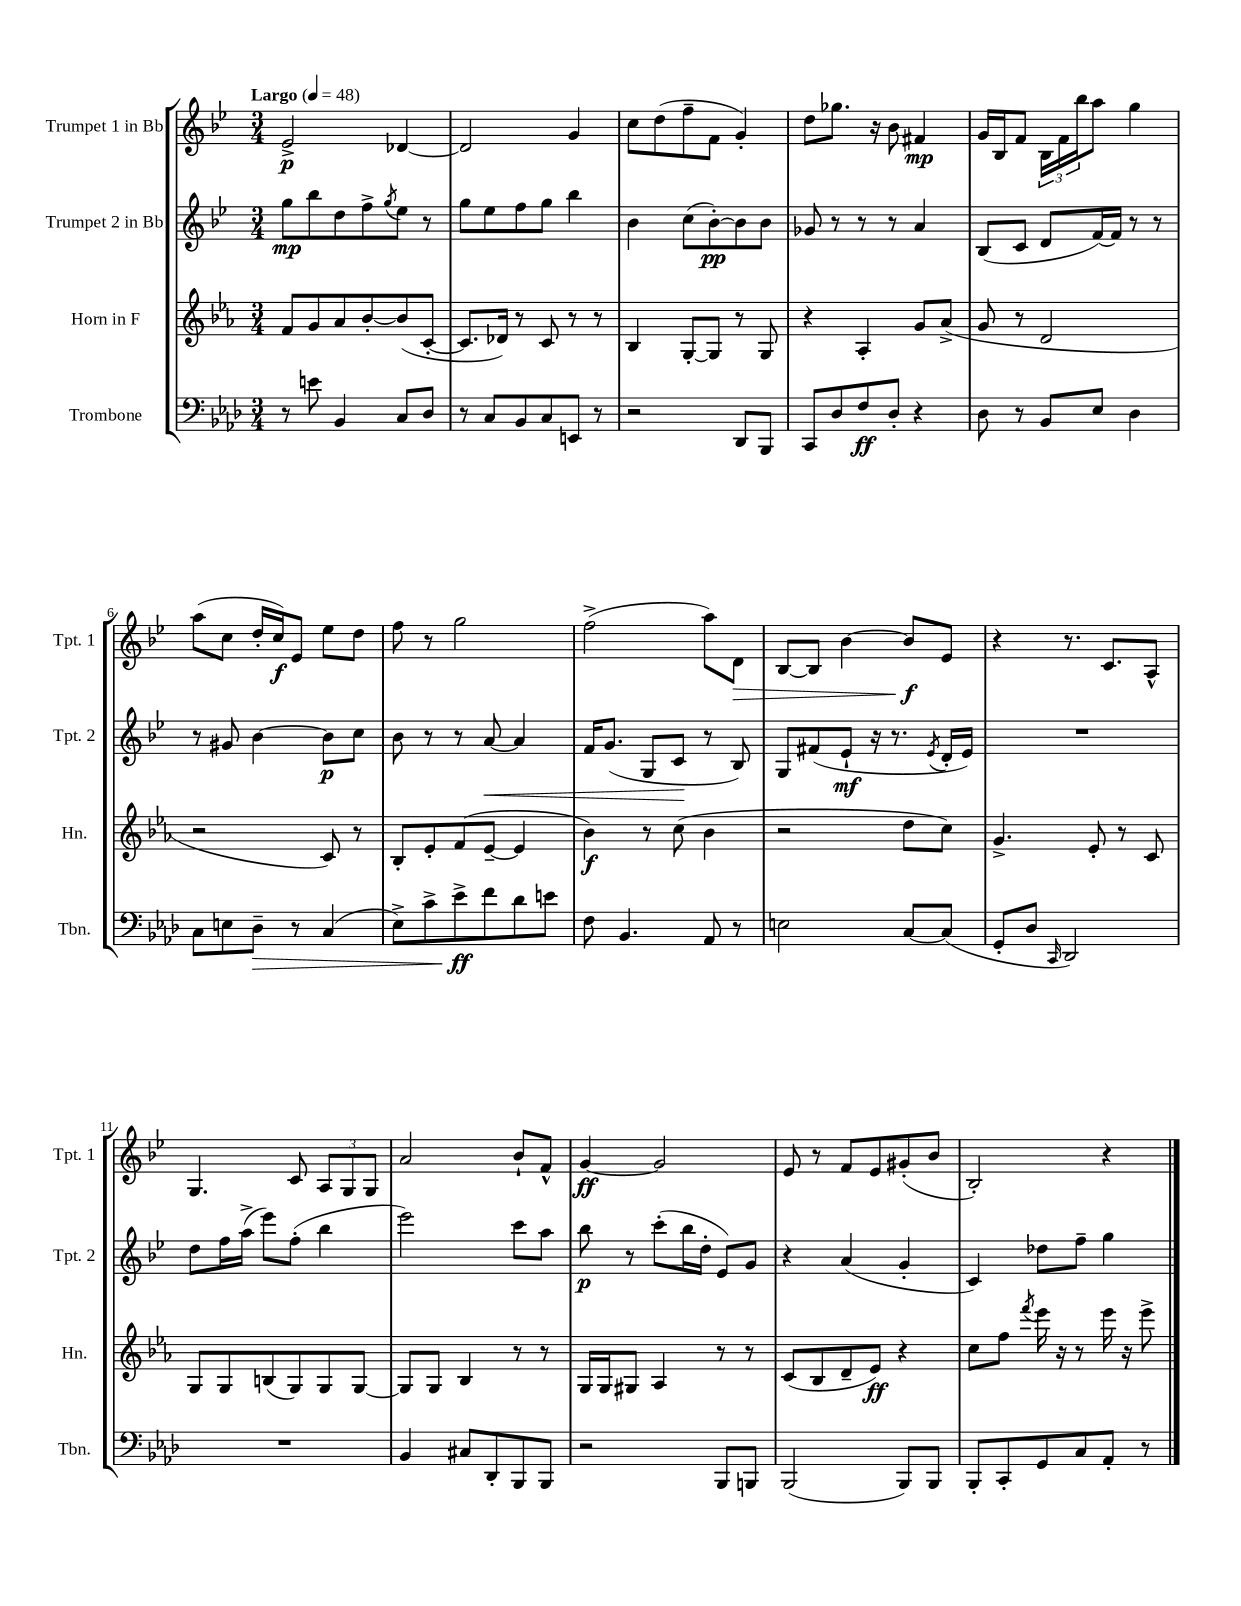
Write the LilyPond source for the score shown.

<<
\new StaffGroup <<
\new Staff = "s0" \with { instrumentName = "Trumpet 1 in Bb" shortInstrumentName = "Tpt. 1" } {
    \clef treble \key bes \major \numericTimeSignature \time 3/4 \tempo "Largo" 4 = 48
    ees'2->\p des'4~ |
    des'2 g'4 |
    c''8 d''8( f''8-- f'8 g'4-.) |
    d''8 ges''8. r16 bes'8 fis'4\mp |
    g'16 bes16 f'8 \tuplet 3/2 { bes16 f'16 bes''16 } a''8 g''4 |
    a''8( c''8 d''16-. c''16\f) ees'8 ees''8 d''8 |
    f''8 r8 g''2 |
    f''2->( a''8) d'8\> |
    bes8~ bes8 bes'4~ bes'8\f\! ees'8 |
    r4 r8. c'8. a8-^ |
    g4. c'8 \tuplet 3/2 { a8 g8 g8 } |
    a'2 bes'8-! f'8-^ |
    g'4~\ff g'2 |
    ees'8 r8 f'8 ees'8 gis'8-.( bes'8 |
    bes2-.) r4 \bar "|." |
}
\new Staff = "s1" \with { instrumentName = "Trumpet 2 in Bb" shortInstrumentName = "Tpt. 2" } {
    \clef treble \key bes \major \numericTimeSignature \time 3/4
    g''8\mp bes''8 d''8 f''8-> \acciaccatura { g''8 } ees''8 r8 |
    g''8 ees''8 f''8 g''8 bes''4 |
    bes'4 c''8( bes'8~-.\pp) bes'8 bes'8 |
    ges'8 r8 r8 r8 a'4 |
    bes8( c'8 d'8 f'16~) f'16 r8 r8 |
    r8 gis'8 bes'4~ bes'8\p c''8 |
    bes'8 r8 r8 a'8~\< a'4 |
    f'16 g'8.( g8 c'8\! r8 bes8) |
    g8 fis'8( ees'8-!\mf r16 r8. \acciaccatura { ees'8 } d'16-. ees'16) |
    R2. |
    d''8 f''16 a''16->( ees'''8) f''8-.( bes''4 |
    ees'''2) c'''8 a''8 |
    bes''8\p r8 c'''8-.( bes''16 d''16-. ees'8) g'8 |
    r4 a'4( g'4-. |
    c'4) des''8 f''8-- g''4 \bar "|." |
}
\new Staff = "s2" \with { instrumentName = "Horn in F" shortInstrumentName = "Hn." } {
    \clef treble \key ees \major \numericTimeSignature \time 3/4
    f'8 g'8 aes'8 bes'8~-. bes'8( c'8~-. |
    c'8. des'16) r8 c'8 r8 r8 |
    bes4 g8~-. g8 r8 g8 |
    r4 aes4-. g'8 aes'8->( |
    g'8 r8 d'2 |
    r2 c'8) r8 |
    bes8-. ees'8-. f'8( ees'8~-- ees'4 |
    bes'4\f) r8 c''8( bes'4 |
    r2 d''8 c''8) |
    g'4.-> ees'8-. r8 c'8 |
    g8 g8 b8( g8) g8 g8~ |
    g8 g8 bes4 r8 r8 |
    g16 g16 gis8 aes4 r8 r8 |
    c'8( bes8 d'8-- ees'8\ff) r4 |
    c''8 f''8 \acciaccatura { f'''8 } ees'''16 r16 r8 ees'''16 r16 ees'''8-> \bar "|." |
}
\new Staff = "s3" \with { instrumentName = "Trombone" shortInstrumentName = "Tbn." } {
    \clef bass \key aes \major \numericTimeSignature \time 3/4
    r8 e'8 bes,4 c8 des8 |
    r8 c8 bes,8 c8 e,8 r8 |
    r2 des,8 bes,,8 |
    c,8 des8 f8\ff des8-. r4 |
    des8 r8 bes,8 ees8 des4 |
    c8 e8 des8--\> r8 c4( |
    ees8->) c'8-> ees'8->\ff\! f'8 des'8 e'8 |
    f8 bes,4. aes,8 r8 |
    e2 c8~ c8( |
    g,8-. des8 \grace { c,16 } des,2) |
    R2. |
    bes,4 cis8 des,8-. bes,,8 bes,,8 |
    r2 bes,,8 b,,8 |
    bes,,2( bes,,8) bes,,8 |
    bes,,8-. c,8-. g,8 c8 aes,8-. r8 \bar "|." |
}
>>
>>
